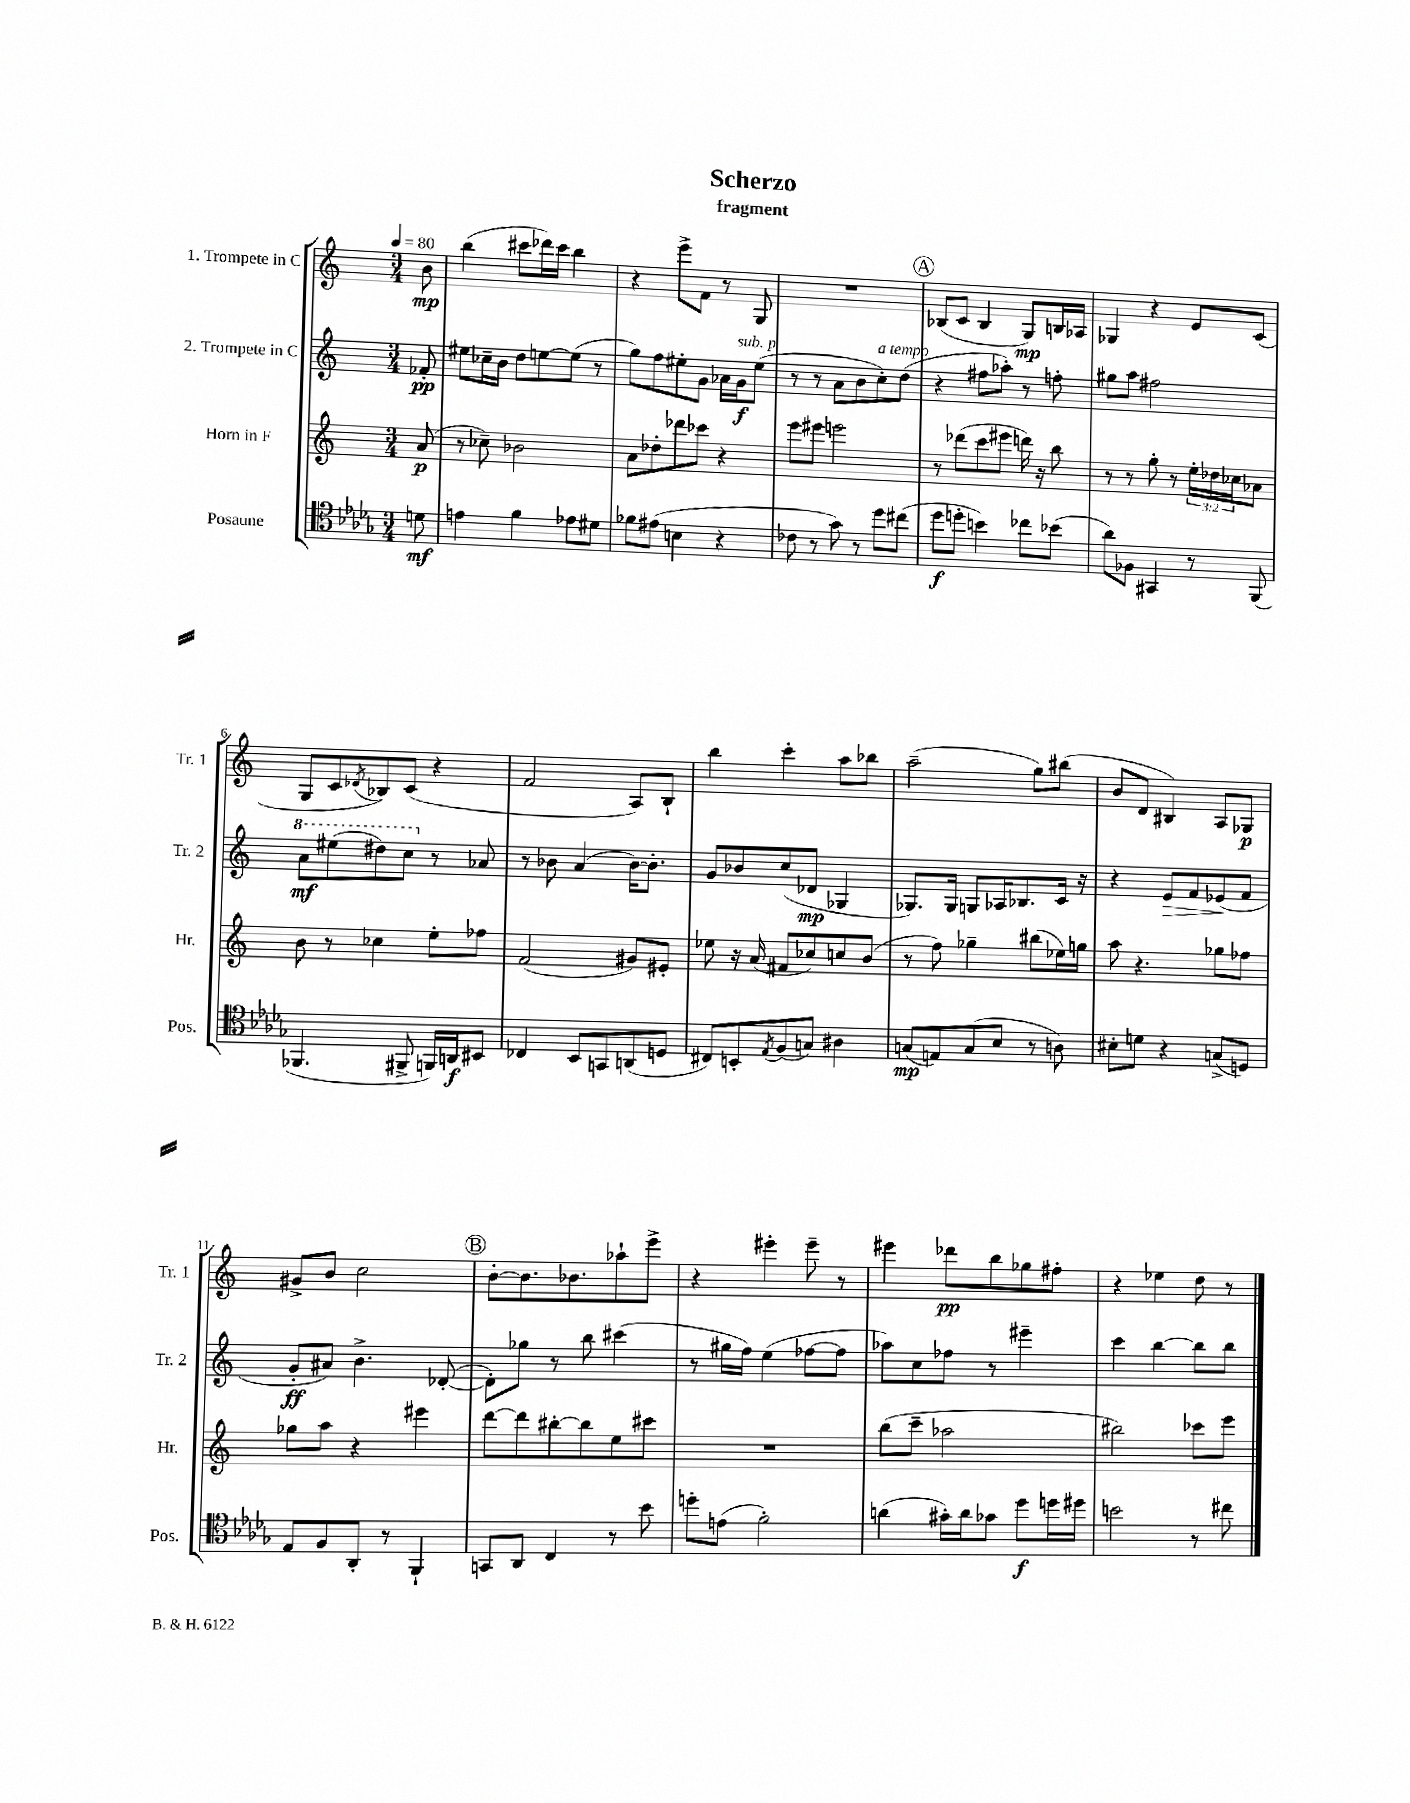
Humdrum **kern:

**kern	**kern	**kern	**kern
*staff4	*staff3	*staff2	*staff1
*clefC4	*clefG2	*clefG2	*clefG2
*k[b-e-a-d-g-]	*k[]	*k[]	*k[]
*M3/4	*M3/4	*M3/4	*M3/4
*MM80	*MM80	*MM80	*MM80
8d	(8a	8f-'	8b
=	=	=	=
4e	8r	8ee#	(4bb
.	8cc-~)	16cc-~	.
.	.	16b	.
4f	2b-	8dd	8ccc#
.	.	[8ee	16ddd-)
.	.	.	16ccc#
8e-	.	(8ee]	4bb
8d#	.	8r	.
=	=	=	=
8f-	8a	8gg)	4r
(8e#	8dd-'	8ff	.
4B	8ddd-	8ee#'	8eee^
.	8ccc-	8g	8f
4r	4r	16a-	8r
.	.	16g	.
.	.	(8ee#	8G
=	=	=	=
8c-	8eee	8r	2.r
8r	8eee#	8r	.
8g-)	2eee	8a	.
8r	.	8b	.
8dd-	.	8cc')	.
(8cc#	.	(8dd	.
=	=	=	=
8dd-	8r	4r	(8B-
8dd'	(8ddd-	.	8c
4b)	8ccc	8ff#	4B-
.	8eee#	8aa-')	.
8cc-	16ddd)	8r	8G)
.	16r	.	.
(8b-	8bb	8ff'	16B
.	.	.	16A-
=	=	=	=
8a-)	8r	8gg#	4G-
8F-	8r	8aa	.
4GG#	8gg'	2ff#	4r
.	8r	.	.
8r	24ee'	.	8e
.	24dd-	.	.
.	24cc-	.	.
(8FF	8a-	.	(8c
=	=	=	=
4.FF-	8b	8aa	8G
.	8r	(8eee#	8c
.	.	.	8qd-
.	4cc-	8ddd#)	8B-)
8FF#^	.	8ccc	(8c
16FF)	8ee'	8r	4r
16AA	.	.	.
8BB#	8ff-	8a-	.
=	=	=	=
4C-	(2f	8r	2f
.	.	8b-	.
8BB-	.	(4a	.
8GG	.	.	.
(8AA	8g#)	[16b-)	8A)
.	.	8.b-']	.
8D	8e#'	.	8B`
=	=	=	=
8C#)	8ee-	8g	4bb
8BB'	16r	8b-	.
.	(16a	.	.
8qE-	.	.	.
(8F	8f#	(8cc	4ccc'
8G)	8cc-)	8d-	.
4A#	8cc	4G-	8aa
.	(8b	.	8bb-
=	=	=	=
(8G	8r	8.G-)	(2aa~
8E)	8ff)	.	.
.	.	16G-	.
(8G	4gg-~	8G	.
8B-	.	16A-	.
.	.	8.B-	.
8r	(8bb#	.	8gg)
8A)	16ee-)	16c	(8bb#
.	16gg	16r	.
=	=	=	=
8B#'	8aa	4r	8b
8d	4.r	.	8d
4r	.	8e	4B#)
.	.	8f	.
(8G^	8gg-	(8e-	8A
8D)	8ff-	8f	8G-
=	=	=	=
8E-	8gg-	8g'	8g#^
8F	8aa	8a#)	8b
8AA-'	4r	4.b^	2cc
8r	.	.	.
4FF`	4eee#	.	.
.	.	([8d-'	.
=	=	=	=
8GG	[8ddd	8d-'])	[8b'
8AA-	8ddd]	8gg-	8.b]
4C	[8bb#'	8r	.
.	.	.	8.b-
.	8bb#]	8bb	.
8r	8ee	(4ccc#	8aa-`
8b-	8ccc#	.	8eee^
=	=	=	=
8dd'	2.r	8r	4r
(8e	.	16gg#	.
.	.	16ff)	.
2f')	.	(4ee	4eee#'
.	.	[8ff-	8eee#~
.	.	8ff-]	8r
=	=	=	=
(4a	(8bb	8aa-)	4eee#
.	8ccc~	8cc	.
16g#')	2aa-	8ff-	8ddd-
16a	.	.	.
8g-	.	8r	8bb
8dd-	.	4eee#~	8gg-
16dd	.	.	8ff#'
16dd#	.	.	.
=	=	=	=
2b	2bb#)	4ccc	4r
.	.	[4bb	4ee-
8r	8ccc-	8bb]	8dd
8cc#	8eee	8bb	8r
==	==	==	==
*-	*-	*-	*-
